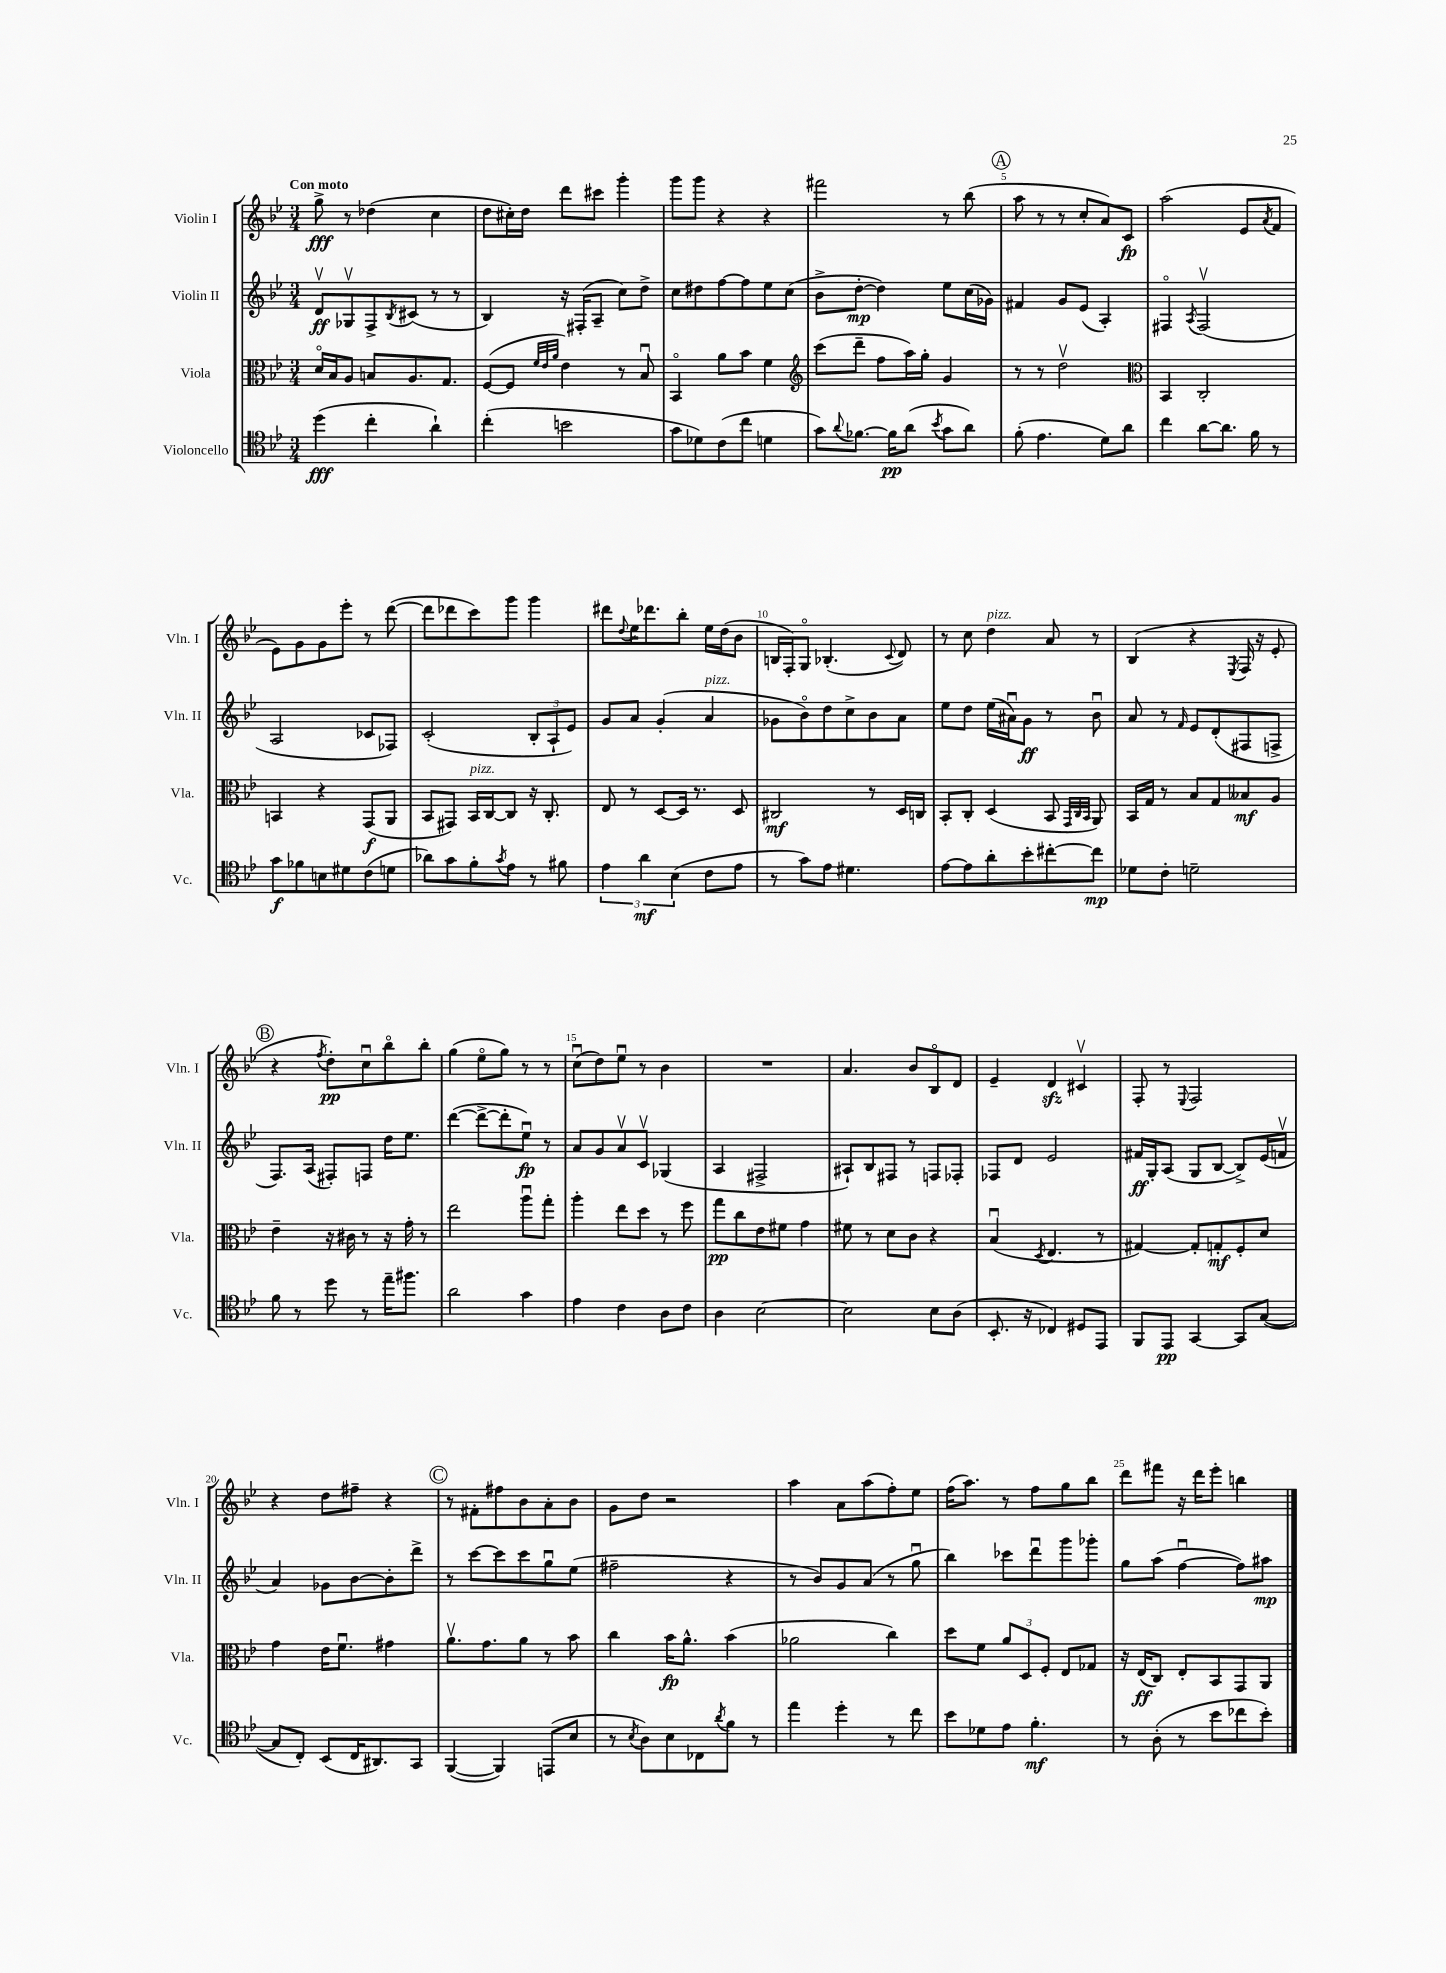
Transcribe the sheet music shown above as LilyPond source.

<<
\new StaffGroup <<
\new Staff = "s0" \with { instrumentName = "Violin I" shortInstrumentName = "Vln. I" } {
    \clef treble \key bes \major \numericTimeSignature \time 3/4 \tempo "Con moto"
    g''8->\fff r8 des''4( c''4 |
    d''8 cis''16-.) d''16 d'''8 cis'''8 g'''4-. |
    g'''8 g'''8 r4 r4 |
    fis'''2 r8 bes''8( |
    \mark \markup { \circle "A" } a''8 r8 r8 c''8-. a'8) c'8\fp |
    a''2( ees'8 \acciaccatura { a'8 } f'8 |
    ees'8) g'8 g'8 ees'''8-. r8 d'''8~( |
    d'''8 des'''8 c'''8) g'''8 g'''4 |
    dis'''8 \appoggiatura { d''8 } ees''16 des'''8. bes''8-. ees''16 d''16( bes'8 |
    b16 f16-.) g8\flageolet bes4.-.( \appoggiatura { c'8 } d'8) |
    r8 c''8 d''4^\markup { \italic "pizz." } a'8 r8 |
    bes4( r4 \acciaccatura { ees8 } f16 r16 ees'8-. |
    \mark \markup { \circle "B" } r4 \acciaccatura { f''8 } d''8-.\pp) c''8\downbow bes''8\flageolet bes''8-. |
    g''4( ees''8\flageolet g''8) r8 r8 |
    c''8\downbow( d''8) ees''8\downbow r8 bes'4 |
    R2. |
    a'4. bes'8 bes8\flageolet d'8 |
    ees'4-- d'4\sfz cis'4\upbow |
    f8-. r8 \appoggiatura { ees8 } f2 |
    r4 d''8 fis''8-- r4 |
    \mark \markup { \circle "C" } r8 fis'8-. fis''8 bes'8 a'8-. bes'8 |
    g'8 d''8 r2 |
    a''4 a'8 a''8( f''8-.) ees''8 |
    f''16( a''8.) r8 f''8 g''8 bes''8 |
    d'''8 fis'''8 r16 d'''16 ees'''8-. b''4 \bar "|." |
}
\new Staff = "s1" \with { instrumentName = "Violin II" shortInstrumentName = "Vln. II" } {
    \clef treble \key bes \major \numericTimeSignature \time 3/4
    d'8\upbow\ff ges8\upbow f8-> \acciaccatura { bes8 } cis'8( r8 r8 |
    bes4) r16 fis16-.( a8-- c''8) d''8-> |
    c''8 dis''8 f''8~ f''8 ees''8 c''8( |
    bes'8-> d''8~-.\mp d''4) ees''8 c''16( ges'16) |
    \mark \markup { \circle "A" } fis'4 g'8 ees'8( a4-.) |
    fis4\flageolet \acciaccatura { a8 } fis2\upbow( |
    a2 ces'8 fes8) |
    c'2-.( \tuplet 3/2 { bes8-. a8-! ees'8) } |
    g'8 a'8 g'4-.( a'4^\markup { \italic "pizz." } |
    ges'8 bes'8\flageolet) d''8 c''8-> bes'8 a'8 |
    ees''8 d''8 ees''16( ais'16\downbow) g'8\ff r8 bes'8\downbow |
    a'8 r8 \grace { f'16 } ees'8 d'8-.( fis8 f8-> |
    \mark \markup { \circle "B" } f8.) a16( fis8-.) f8 d''16 ees''8. |
    d'''4~( d'''8~-> d'''8-. ees''8\downbow\fp) r8 |
    a'8 g'8 a'8\upbow c'8\upbow ges4( |
    a4 fis2-> |
    ais8-!) bes8 fis8 r8 f8 fes8-. |
    fes8 d'8 ees'2 |
    fis'16\ff g16-. a8( g8 bes8~ bes8->) ees'16( f'16\upbow |
    a'4) ges'8 bes'8~ bes'8-. d'''8-> |
    \mark \markup { \circle "C" } r8 c'''8~ c'''8 c'''8 g''8\downbow ees''8( |
    fis''2-- r4 |
    r8 bes'8) g'8 a'8( r8 g''8\downbow |
    bes''4) ces'''8 d'''8\downbow g'''8 ges'''8-. |
    g''8 a''8( f''4~\downbow f''8) ais''8\mp \bar "|." |
}
\new Staff = "s2" \with { instrumentName = "Viola" shortInstrumentName = "Vla." } {
    \clef alto \key bes \major \numericTimeSignature \time 3/4
    d'16\flageolet bes16 a8 b8 a8. g8. |
    f8~( f8 \grace { f'32 ees'32 a'32 } ees'4) r8 bes8\downbow |
    bes,4\flageolet a'8 bes'8 f'4 |
    \clef treble c'''8( d'''8-- f''8 a''16) g''16-. g'4 |
    \mark \markup { \circle "A" } r8 r8 d''2\upbow |
    \clef alto bes,4 c2-. |
    b,4 r4 g,8\f( a,8 |
    bes,8 gis,8) bes,16^\markup { \italic "pizz." } c16~ c8 r16 c8.-. |
    ees8 r8 d8~ d16 r8. d8 |
    cis2\mf r8 d16 c16 |
    bes,8-. c8-. d4( bes,8 \grace { g,32 c32 bes,32 } a,8) |
    bes,16 g16 r8 bes8 g8 beses8\mf a8 |
    \mark \markup { \circle "B" } ees'4-- r16 cis'16 r8 r16 g'16-. r8 |
    ees''2 a''8\downbow g''8-. |
    a''4-. ees''8 d''8 r8 f''8 |
    g''8\pp c''8 ees'8 fis'8 g'4 |
    fis'8 r8 d'8 c'8 r4 |
    bes4\downbow( \acciaccatura { d8 } ees4. r8 |
    gis4~) gis8-. g8-.\mf f8-. d'8 |
    g'4 ees'16 f'8.\downbow gis'4 |
    \mark \markup { \circle "C" } a'8.\upbow g'8. a'8 r8 bes'8 |
    c''4 bes'16\fp a'8.-^ bes'4( |
    aes'2 c''4) |
    d''8 f'8 \tuplet 3/2 { a'8 d8 f8-. } ees8 ges8 |
    r16 ees16\ff( c8) ees8-. bes,8 g,8 a,8 \bar "|." |
}
\new Staff = "s3" \with { instrumentName = "Violoncello" shortInstrumentName = "Vc." } {
    \clef tenor \key bes \major \numericTimeSignature \time 3/4
    d''4\fff( c''4-. a'4-!) |
    c''4-.( b'2 |
    g'8 des'8) c'8( c''8 d'4 |
    g'8) \appoggiatura { a'8 } fes'8.~ fes'16\pp a'8( \acciaccatura { bes'8 } g'8 a'8) |
    \mark \markup { \circle "A" } f'8-.( ees'4. d'8) a'8 |
    c''4 a'8~ a'8. f'16 r8 |
    g'8\f fes'8 b8 dis'8 c'8( d'8 |
    aes'8) g'8 f'8-. \acciaccatura { g'8 } ees'8 r8 fis'8 |
    \tuplet 3/2 { ees'4 a'4\mf bes4( } c'8 ees'8 |
    r8 g'8) ees'8 dis'4. |
    ees'8~ ees'8 a'8-. bes'8-. cis''8~-. cis''8\mp |
    des'8 c'8-. d'2-- |
    \mark \markup { \circle "B" } f'8 r8 d''8 r8 ees''16-- fis''8. |
    a'2 g'4 |
    ees'4 c'4 a8 c'8 |
    a4 bes2~ |
    bes2 bes8 a8( |
    bes,8.-. r16 ces4) dis8 ees,8 |
    f,8 ees,8\pp g,4~ g,8 g8~( |
    g8 c8-.) bes,8( c16 ais,8.) g,8 |
    \mark \markup { \circle "C" } f,4~( f,4) e,8( bes8 |
    r8 \acciaccatura { bes8 } a8) bes8 ces8 \acciaccatura { a'8 } f'8 r8 |
    ees''4 d''4-. r8 c''8 |
    bes'8 des'8 ees'8 f'4.-.\mf |
    r8 a8-.( r8 bes'8 ces''8 bes'8-.) \bar "|." |
}
>>
>>
\layout { \context { \Score \override BarNumber.break-visibility = ##(#f #t #t) barNumberVisibility = #(every-nth-bar-number-visible 5) } }
